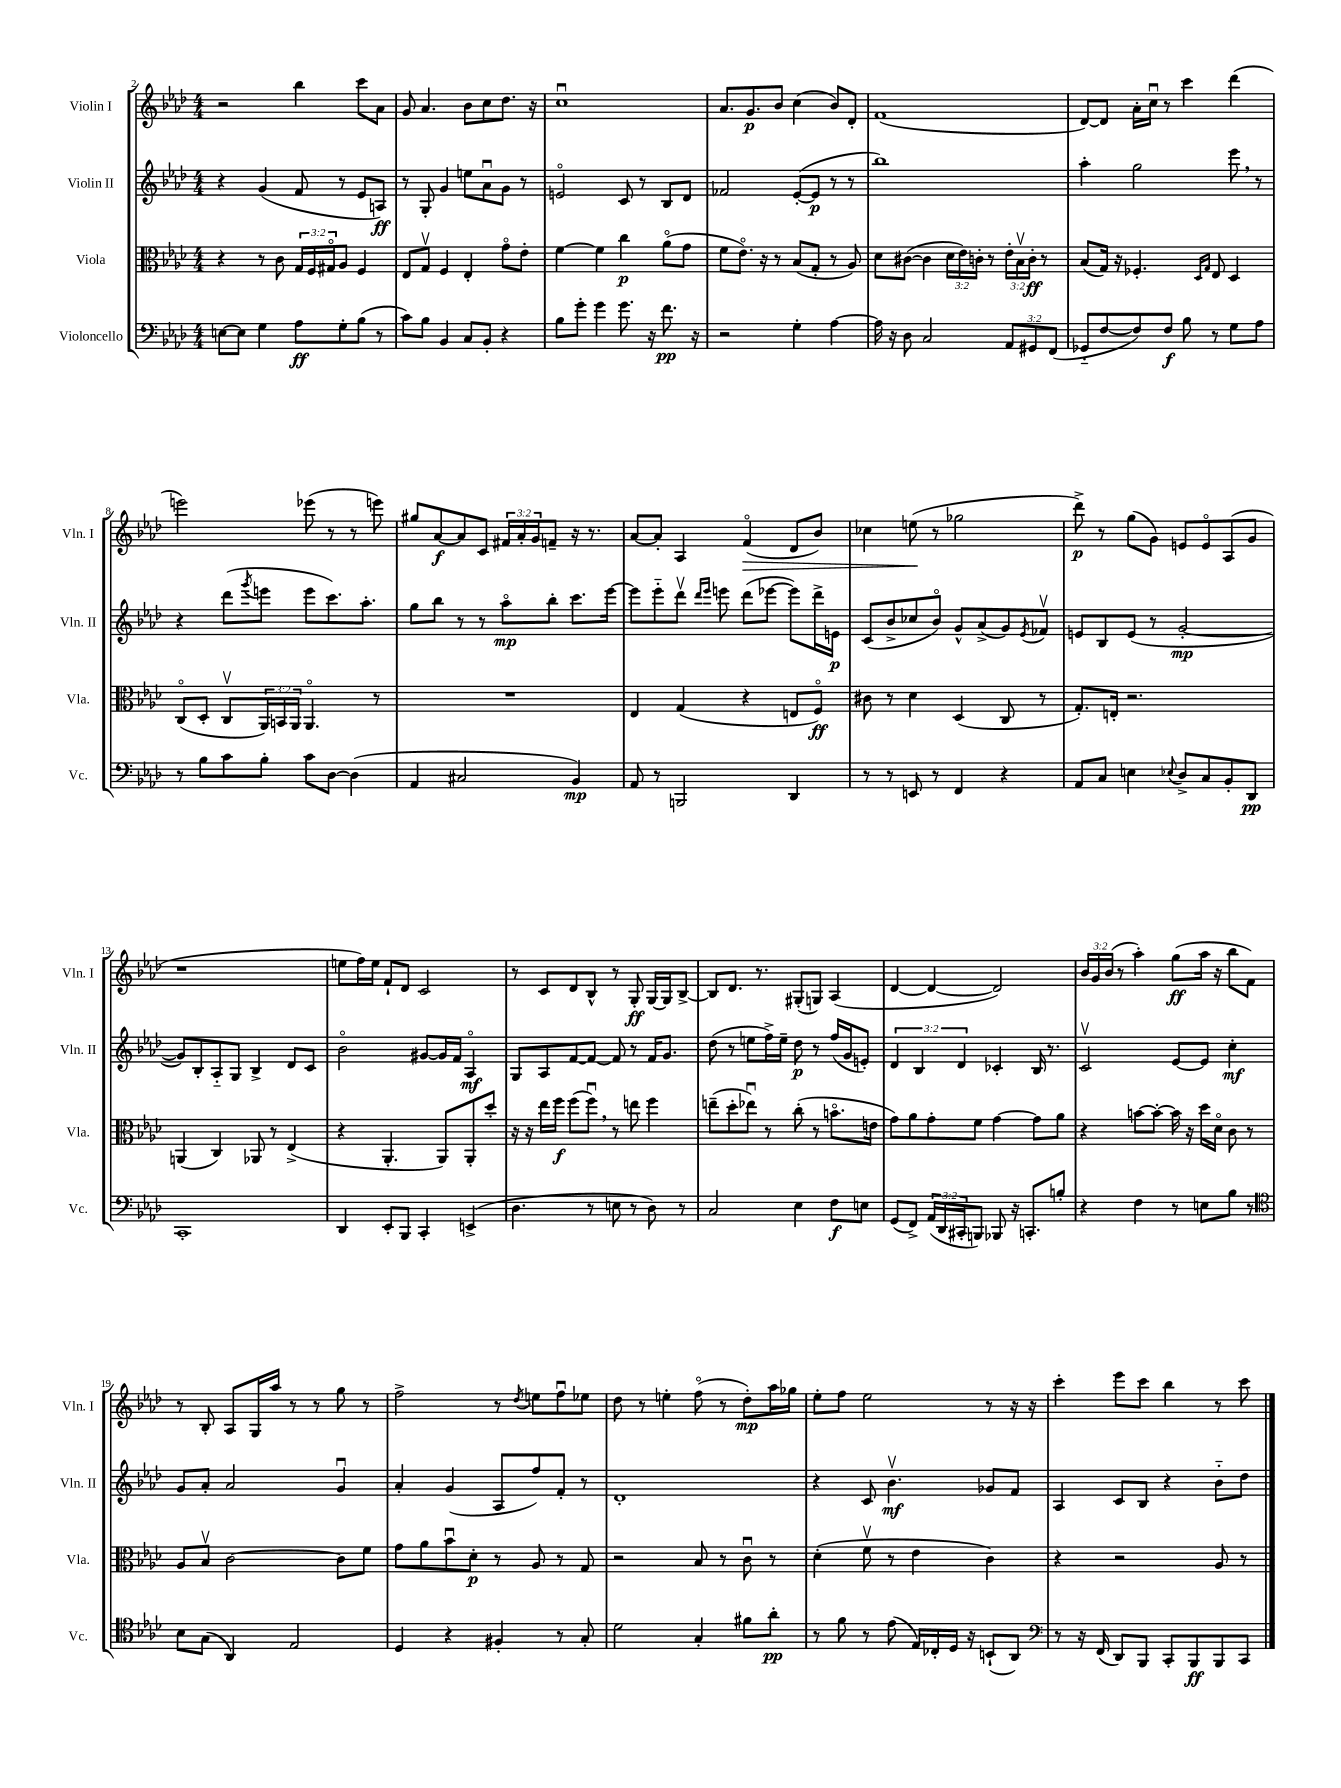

**kern	**dynam	**kern	**dynam	**kern	**dynam	**kern	**dynam
*part4	*part4	*part3	*part3	*part2	*part2	*part1	*part1
*staff4	*staff4	*staff3	*staff3	*staff2	*staff2	*staff1	*staff1
*I"Violoncello	*	*I"Viola	*	*I"Violin II	*	*I"Violin I	*
*I'Vc.	*	*I'Vla.	*	*I'Vln. II	*	*I'Vln. I	*
*clefF4	*	*clefC3	*	*clefG2	*	*clefG2	*
*k[b-e-a-d-]	*	*k[b-e-a-d-]	*	*k[b-e-a-d-]	*	*k[b-e-a-d-]	*
*M4/4	*	*M4/4	*	*M4/4	*	*M4/4	*
=2	=2	=2	=2	=2	=2	=2	=2
[8En\L	.	4r	.	4r	.	2r	.
8E\J]	.	.	.	.	.	.	.
4G\	.	8r	.	(4g/	.	.	.
.	.	8c\	.	.	.	.	.
8A-\L	ff	24G/LL	.	8f/	.	4bb-\	.
.	.	24F/	.	.	.	.	.
.	.	24G#X/J	.	.	.	.	.
8G'\	.	8A-/J	.	8r	.	.	.
(8B-\J	.	4F/	.	8e-/L	.	8ccc\L	.
8r	.	.	.	8An/J)	ff	8a-\J	.
=3	=3	=3	=3	=3	=3	=3	=3
8c\L)	.	8E-/L	.	8r	.	8g/	.
8B-\J	.	8Gv/J	.	8G'/	.	4.a-/	.
4BB-/	.	4F/	.	4g/	.	.	.
8C/L	.	4E-'/	.	8een\L	.	8b-\L	.
8BB-'/J	.	.	.	8a-u\	.	8cc\	.
4r	.	8g\L	.	8g\J	.	8.dd-\J	.
.	.	8e-'\J	.	8r	.	.	.
.	.	.	.	.	.	16r	.
=4	=4	=4	=4	=4	=4	=4	=4
8B-\L	.	[4f\	.	2en/	.	1ccu	.
8g'\J	.	.	.	.	.	.	.
4g\	.	4f\]	.	.	.	.	.
8.g\	.	4cc\	p	8c/	.	.	.
.	.	.	.	8r	.	.	.
16r	.	.	.	.	.	.	.
8.f\	pp	(8a-\L	.	8B-/L	.	.	.
.	.	8g\J	.	8d-/J	.	.	.
16r	.	.	.	.	.	.	.
=5	=5	=5	=5	=5	=5	=5	=5
2r	.	8f\L	.	2f-X/	.	8.a-/L	.
.	.	8.e-\J)	.	.	.	.	.
.	.	.	.	.	.	8.g/	p
.	.	16r	.	.	.	.	.
.	.	8r	.	.	.	8b-/J	.
4G'\	.	(8B-/L	.	([8e-'/L	.	(4cc\	.
.	.	8G'/J	.	8e-/J]	p	.	.
[4A-\	.	8r	.	8r	.	8b-/L)	.
.	.	8A-/)	.	8r	.	8d-'/J	.
=6	=6	=6	=6	=6	=6	=6	=6
16A-\]	.	8d-\L	.	1bb-)	.	(1f	.
16r	.	.	.	.	.	.	.
8D-\	.	([8c#X\J	.	.	.	.	.
2C/	.	4c#\]	.	.	.	.	.
.	.	24d-\LL	.	.	.	.	.
.	.	24e-\)	.	.	.	.	.
.	.	24cn'\JJ	.	.	.	.	.
.	.	8r	.	.	.	.	.
12AA-/L	.	24e-'\LL	.	.	.	.	.
.	.	24B-v\	.	.	.	.	.
12GG#X/	.	24c'\JJ	ff	.	.	.	.
.	.	8r	.	.	.	.	.
(12FF/J	.	.	.	.	.	.	.
=7	=7	=7	=7	=7	=7	=7	=7
8GG-X/L	.	(8B-/L	.	4aa-'\	.	[8d-/L)	.
[8F/	.	16G/Jk)	.	.	.	8d-/J]	.
.	.	16r	.	.	.	.	.
8F/])	.	4.F-X'/	.	2gg\	.	16a-'\LL	.
.	.	.	.	.	.	16ccu\JJ	.
8F/J	f	.	.	.	.	8r	.
8B-\	.	.	.	.	.	4ccc\	.
.	.	16qqD-/LL	.	.	.	.	.
.	.	16qqG/JJ	.	.	.	.	.
8r	.	8E-/	.	.	.	.	.
8G\L	.	4D-/	.	8eee-,\	.	(4ddd-\	.
8A-\J	.	.	.	8r	.	.	.
!!LO:LB:g=z
=8	=8	=8	=8	=8	=8	=8	=8
8r	.	(8C/L	.	4r	.	2eeen\)	.
8B-\L	.	8D-'/J	.	.	.	.	.
8c\	.	8Cv/L	.	(8ddd-\L	.	.	.
.	.	.	.	8qggg/	.	.	.
8B-'\J	.	24AA-/L)	.	8eeen\J	.	.	.
.	.	24BBn/	.	.	.	.	.
.	.	24AA-/JJ	.	.	.	.	.
8c\L	.	4.AA-/	.	8eee\L	.	(8eee-X\	.
[8D-\J	.	.	.	8.ccc\)	.	8r	.
(4D-\]	.	.	.	.	.	8r	.
.	.	.	.	8.aa-'\J	.	.	.
.	.	8r	.	.	.	8eeen\)	.
=9	=9	=9	=9	=9	=9	=9	=9
4AA-/	.	1r	.	8gg\L	.	8gg#X/L	.
.	.	.	.	8bb-\J	.	[8a-/	f
2C#X/	.	.	.	8r	.	8a-/]	.
.	.	.	.	8r	.	8c/J	.
.	.	.	.	8aa-\L	mp	24f#X/LL	.
.	.	.	.	.	.	24a-'/	.
.	.	.	.	.	.	24g/J	.
.	.	.	.	8bb-'\J	.	8fn~/J	.
4BB-/)	mp	.	.	8.ccc\L	.	16r	.
.	.	.	.	.	.	8.r	.
.	.	.	.	[16eee-\Jk	.	.	.
=10	=10	=10	=10	=10	=10	=10	=10
8AA-/	.	4E-/	.	8eee-\L]	.	[8a-/L	.
8r	.	.	.	8eee-\	.	8a-'/J]	.
2BBBn/	.	(4G/	.	8ddd-v\J	.	4A-/	.
.	.	.	.	16qqddd-/LL	.	.	.
.	.	.	.	16qqeee-/JJ	.	.	.
.	.	.	.	8eeen\	.	.	.
!	!	!	!	!	!	!	!LO:HP:b
.	.	4r	.	(8ddd-\L	.	(4f/	>
.	.	.	.	[8eee-X\J	.	.	.
4DD-/	.	8En/L	.	8eee-\L])	.	8d-/L	.
.	.	8F/J)	ff	16ddd-^\L	.	8b-/J)	.
.	.	.	.	16en\JJ	p	.	.
=11	=11	=11	=11	=11	=11	=11	=11
8r	.	8c#X\	.	(8c/L	.	4cc-X\	.
8r	.	8r	.	8b-^/	.	.	.
8EEn/	.	4d-\	.	8cc-X/	.	(8een\	.
8r	.	.	.	8b-/J)	.	8r	]
4FF/	.	(4D-/	.	8g^^/L	.	2gg-X\	.
.	.	.	.	(8a-^/	.	.	.
4r	.	8C/	.	8g/)	.	.	.
.	.	.	.	8qe-/	.	.	.
.	.	8r	.	8f-Xv/J	.	.	.
=12	=12	=12	=12	=12	=12	=12	=12
8AA-/L	.	8.G'/L)	.	8en/L	.	8ddd-^\)	p
8C/J	.	.	.	8B-/	.	8r	.
.	.	16En'/Jk	.	.	.	.	.
4En\	.	2.r	.	(8e/J	.	(8gg\L	.
.	.	.	.	8r	.	8g\J)	.
8qqE-X/	.	.	.	.	.	.	.
8D-^/L	.	.	.	[2g'/	mp	8en/L	.
8C/	.	.	.	.	.	8e/	.
8BB-'/	.	.	.	.	.	(8A-/	.
8DD-/J	pp	.	.	.	.	8g/J	.
!!LO:LB:g=z
=13	=13	=13	=13	=13	=13	=13	=13
1CC'	.	(4AAn/	.	8g/L])	.	1r	.
.	.	.	.	8B-'/	.	.	.
.	.	4C/)	.	8A-/	.	.	.
.	.	.	.	8G/J	.	.	.
.	.	8AA-X/	.	4B-^/	.	.	.
.	.	8r	.	.	.	.	.
.	.	(4E-^/	.	8d-/L	.	.	.
.	.	.	.	8c/J	.	.	.
=14	=14	=14	=14	=14	=14	=14	=14
4DD-/	.	4r	.	2b-\	.	8een\L	.
.	.	.	.	.	.	16ff\L)	.
.	.	.	.	.	.	16ee\JJ	.
8EE-'/L	.	4.AA-'/	.	.	.	8f`/L	.
8BBB-/J	.	.	.	.	.	8d-/J	.
4CC'/	.	.	.	[8g#X/L	.	2c/	.
.	.	8AA-/L)	.	16g#/L]	.	.	.
.	.	.	.	16f/JJ	.	.	.
(4EEn^/	.	8AA-'/	.	4A-/	mf	.	.
.	.	8dd-'/J	.	.	.	.	.
=15	=15	=15	=15	=15	=15	=15	=15
4.D-\	.	16r	.	8G/L	.	8r	.
.	.	16r	.	.	.	.	.
.	.	16ee-\LL	.	8A-/	.	8c/L	.
.	.	16ff\JJ	f	.	.	.	.
.	.	(8ff\L	.	[8f/	.	8d-/	.
8r	.	8ffu,\J)	.	8f/J_	.	8B-^^/J	.
8En\	.	8r	.	8f/]	.	8r	.
8r	.	8een\	.	8r	.	8G'/	ff
8D-\)	.	4ff\	.	16f/KL	.	[16G/LL	.
.	.	.	.	8.g/J	.	16G/J]	.
8r	.	.	.	.	.	[8B-^/J	.
=16	=16	=16	=16	=16	=16	=16	=16
2C/	.	(8een~\L	.	(8dd-\	.	8B-/L]	.
.	.	8dd-'\	.	8r	.	8.d-/J	.
.	.	8ee-Xu\J)	.	8een\L	.	.	.
.	.	.	.	.	.	8.r	.
.	.	8r	.	16ff^\L)	.	.	.
.	.	.	.	16ee~\JJ	.	.	.
4E-\	.	(8cc'\	.	8dd-\	p	(8G#X'/L	.
.	.	8r	.	8r	.	8Gn/J)	.
8F\L	f	8.bn\L	.	(16ff/LL	.	(4A-/	.
.	.	.	.	16g/J	.	.	.
8En\J	.	.	.	8en'/J)	.	.	.
.	.	16en\Jk	.	.	.	.	.
=17	=17	=17	=17	=17	=17	=17	=17
(8GG/L	.	8g\L)	.	6d-/	.	[4d-/	.
8FF^/J)	.	8a-\	.	.	.	.	.
.	.	.	.	6B-/	.	.	.
(24AA-/LL	.	8g'\	.	.	.	4d-/_	.
24DD-/	.	.	.	.	.	.	.
24CC#X'/J	.	.	.	6d-/	.	.	.
8BBBn/J)	.	8f\J	.	.	.	.	.
8BBB-X/	.	[4g\	.	4c-X'/	.	2d-/])	.
16r	.	.	.	.	.	.	.
8.CCn'/L	.	.	.	.	.	.	.
.	.	8g\L]	.	16B-/	.	.	.
.	.	.	.	8.r	.	.	.
8Bn'/J	.	8a-\J	.	.	.	.	.
=18	=18	=18	=18	=18	=18	=18	=18
4r	.	4r	.	2cv/	.	24b-/LL	.
.	.	.	.	.	.	24g/	.
.	.	.	.	.	.	(24b-/JJ	.
.	.	.	.	.	.	8r	.
4F\	.	[8bn\L	.	.	.	4aa-'\)	.
.	.	8b'\J_	.	.	.	.	.
8r	.	16b\]	.	[8e-/L	.	(8gg\L	ff
.	.	16r	.	.	.	.	.
8En\L	.	16dd-\LL	.	8e-/J]	.	16aa-\Jk	.
.	.	16d-\JJ	.	.	.	16r	.
8B-\J	.	8c\	.	4cc'\	mf	8bb-\L	.
8r	.	8r	.	.	.	8f\J)	.
!!LO:LB:g=z
=19	=19	=19	=19	=19	=19	=19	=19
*clefC4	*	*	*	*	*	*	*
8B-\L	.	8A-/L	.	8g/L	.	8r	.
(8G\J	.	8B-v/J	.	8a-'/J	.	8B-'/	.
4AA-/)	.	[2c\	.	2a-/	.	8A-/L	.
.	.	.	.	.	.	16G/L	.
.	.	.	.	.	.	16aa-/JJ	.
2E-/	.	.	.	.	.	8r	.
.	.	.	.	.	.	8r	.
.	.	8c\L]	.	4gu/	.	8gg\	.
.	.	8f\J	.	.	.	8r	.
=20	=20	=20	=20	=20	=20	=20	=20
4D-/	.	8g\L	.	4a-'/	.	2ff^\	.
.	.	8a-\	.	.	.	.	.
4r	.	8b-u\	.	(4g/	.	.	.
.	.	8d-'\J	p	.	.	.	.
4F#X'/	.	8r	.	8A-/L	.	8r	.
.	.	.	.	.	.	8qdd-/	.
.	.	8A-/	.	8ff/)	.	8een\L	.
8r	.	8r	.	8f'/J	.	8ffu\	.
8G'/	.	8G/	.	8r	.	8ee-X\J	.
=21	=21	=21	=21	=21	=21	=21	=21
2d-\	.	2r	.	1d-'	.	8dd-\	.
.	.	.	.	.	.	8r	.
.	.	.	.	.	.	4een'\	.
4G'/	.	8B-/	.	.	.	(8ff\	.
.	.	8r	.	.	.	8r	.
8f#X\L	.	8cu\	.	.	.	8dd-'\L)	mp
8a-'\J	pp	8r	.	.	.	16aa-\L	.
.	.	.	.	.	.	16gg-X\JJ	.
=22	=22	=22	=22	=22	=22	=22	=22
8r	.	(4d-'\	.	4r	.	8ee-'\L	.
8f\	.	.	.	.	.	8ff\J	.
8r	.	8fv\	.	8c/	.	2ee-\	.
(8e-\	.	8r	.	4.b-v\	mf	.	.
16E-/LL)	.	4e-\	.	.	.	.	.
16C-X'/	.	.	.	.	.	.	.
16D-/JJ	.	.	.	.	.	.	.
16r	.	.	.	.	.	.	.
(8BBn`/L	.	4c\)	.	8g-X/L	.	8r	.
8AA-/J)	.	.	.	8f/J	.	16r	.
.	.	.	.	.	.	16r	.
=23	=23	=23	=23	=23	=23	=23	=23
*clefF4	*	*	*	*	*	*	*
8r	.	4r	.	4A-/	.	4ccc'\	.
16r	.	.	.	.	.	.	.
(16FF/	.	.	.	.	.	.	.
8DD-/L)	.	2r	.	8c/L	.	8eee-\L	.
8BBB-/J	.	.	.	8B-/J	.	8ccc\J	.
8CC'/L	.	.	.	4r	.	4bb-\	.
8BBB-/	ff	.	.	.	.	.	.
8BBB-/	.	8A-/	.	8b-\L	.	8r	.
8CC/J	.	8r	.	8dd-\J	.	8ccc\	.
==	==	==	==	==	==	==	==
*-	*-	*-	*-	*-	*-	*-	*-
